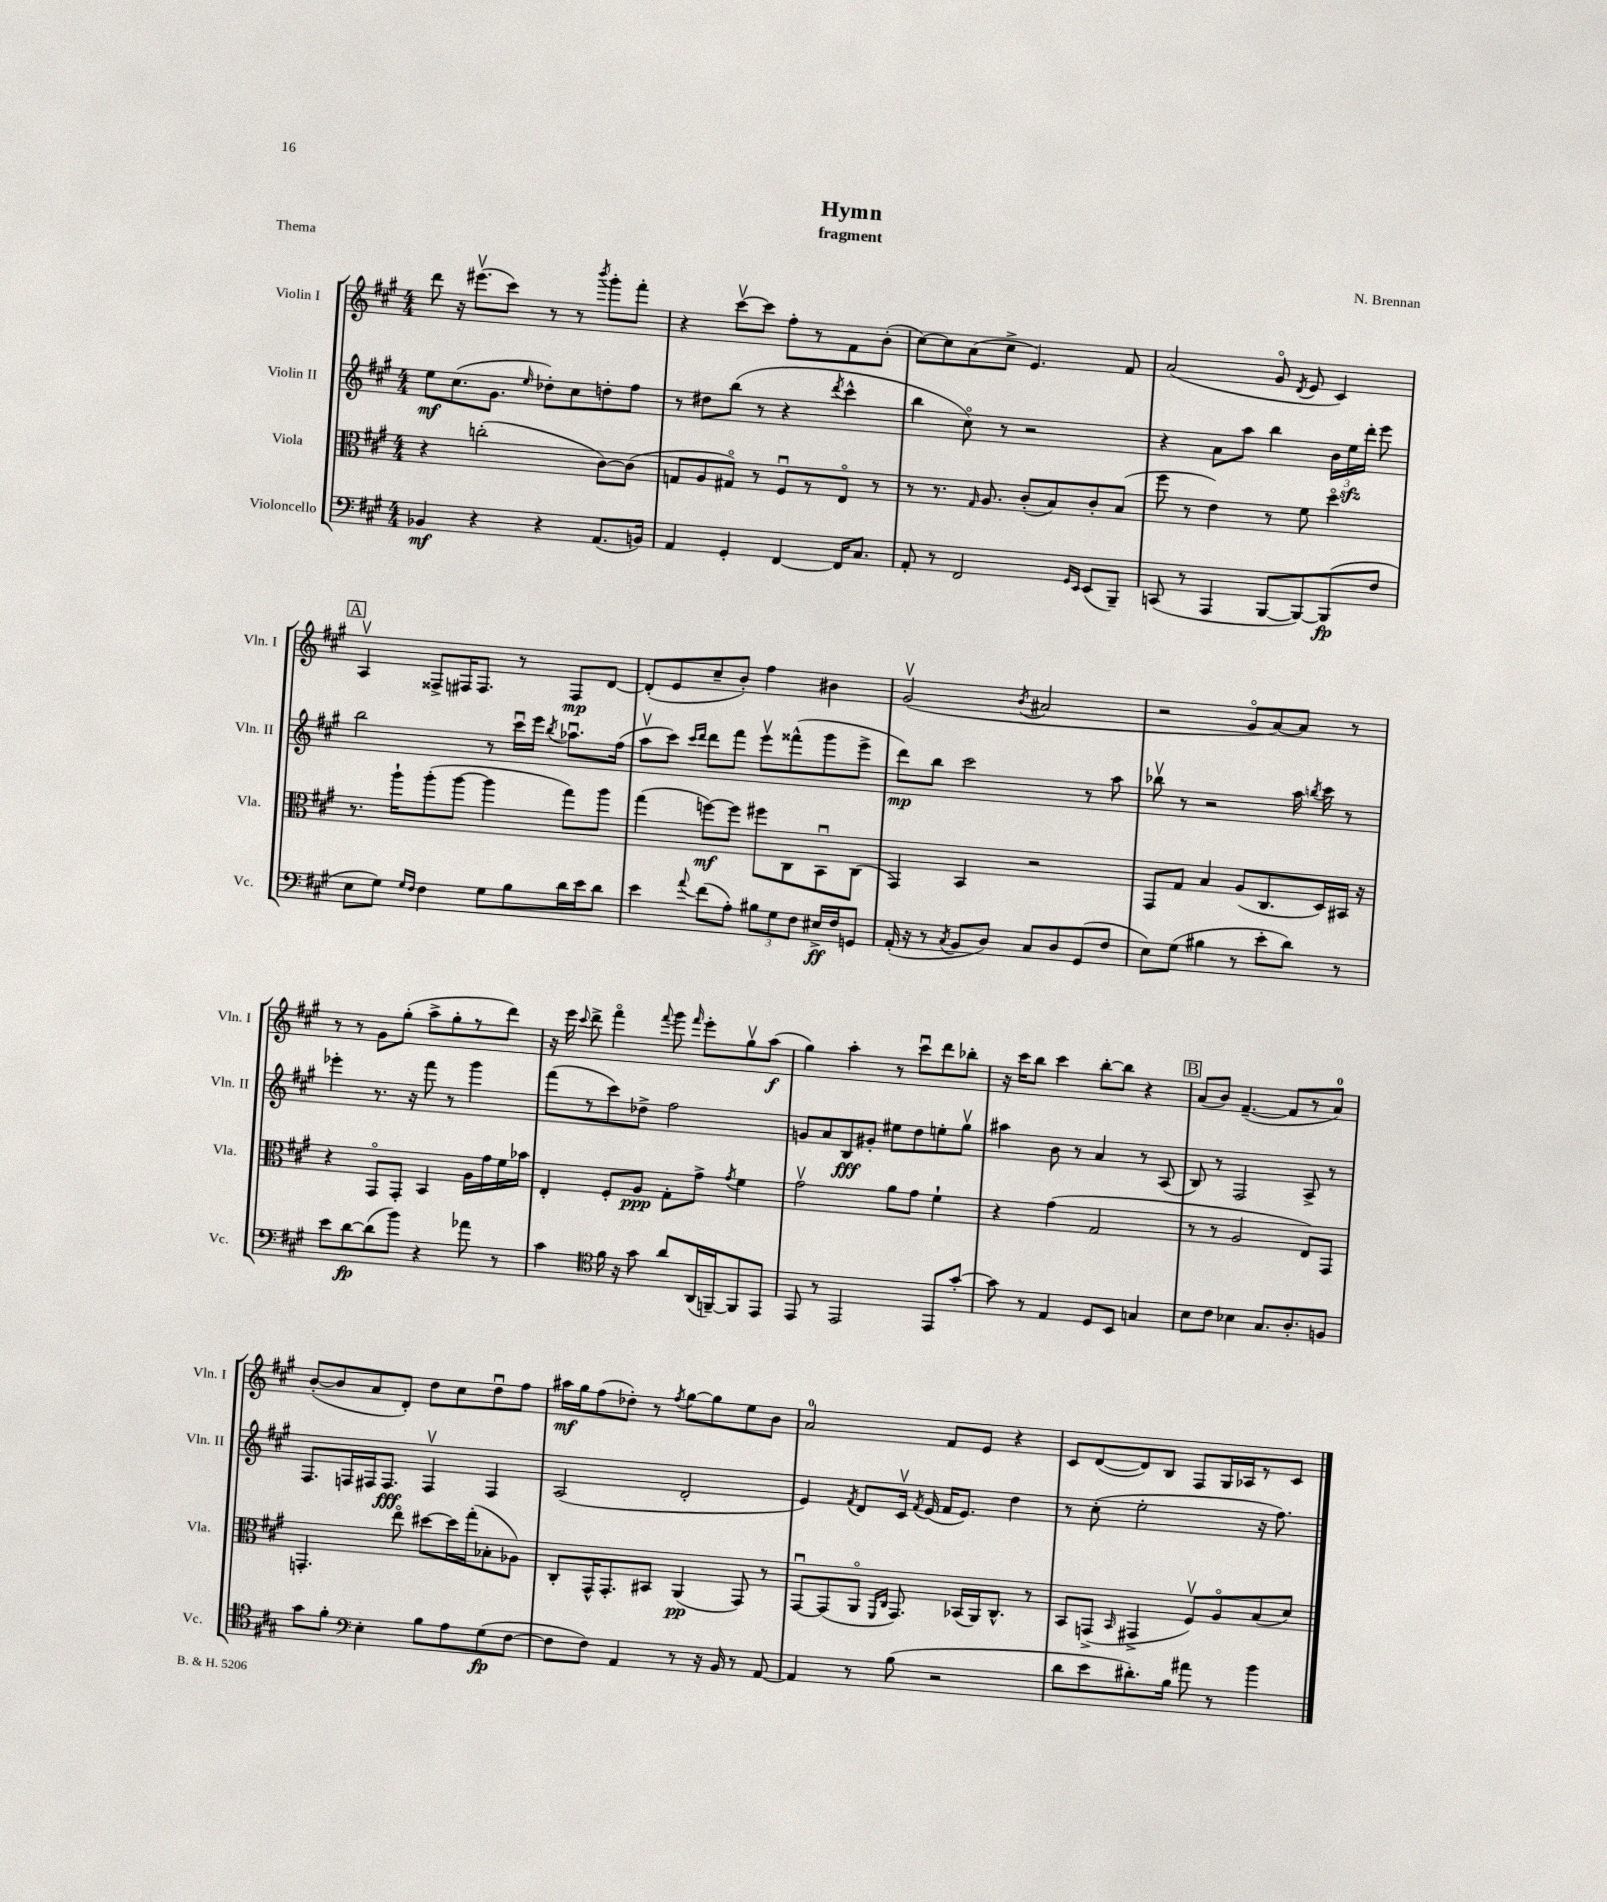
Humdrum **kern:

**kern	**dynam	**kern	**dynam	**kern	**dynam	**kern	**dynam
*part4	*part4	*part3	*part3	*part2	*part2	*part1	*part1
*staff4	*staff4	*staff3	*staff3	*staff2	*staff2	*staff1	*staff1
*I"Violoncello	*	*I"Viola	*	*I"Violin II	*	*I"Violin I	*
*I'Vc.	*	*I'Vla.	*	*I'Vln. II	*	*I'Vln. I	*
*clefF4	*	*clefC3	*	*clefG2	*	*clefG2	*
*k[f#c#g#]	*	*k[f#c#g#]	*	*k[f#c#g#]	*	*k[f#c#g#]	*
*M4/4	*	*M4/4	*	*M4/4	*	*M4/4	*
=1	=1	=1	=1	=1	=1	=1	=1
4BB-X/	mf	4r	.	8ee\L	mf	8ddd\	.
.	.	.	.	(8.cc#\	.	16r	.
.	.	.	.	.	.	(8.eee#Xv\L	.
4r	.	(2ccn'\	.	.	.	.	.
.	.	.	.	8.g#\J	.	.	.
.	.	.	.	.	.	8ccc#\J)	.
.	.	.	.	16qqee/	.	.	.
4r	.	.	.	8dd-X'\L)	.	8r	.
.	.	.	.	8cc#\	.	8r	.
.	.	.	.	.	.	8qbbb/	.
(8.AA/L	.	[8c#\L)	.	8ddn'\	.	8ggg#'\L	.
.	.	(8c#\J]	.	8ff#\J	.	8fff#'\J	.
16BBn/Jk)	.	.	.	.	.	.	.
=2	=2	=2	=2	=2	=2	=2	=2
4AA/	.	8Gn/L	.	8r	.	4r	.
.	.	8A/	.	8dd#X\L	.	.	.
4GG#'/	.	8G#X/J)	.	(8bb\J	.	[8ccc#v\L	.
.	.	8r	.	8r	.	8ccc#\J]	.
[4FF#/	.	8F#u/L	.	4r	.	8ff#'\L	.
.	.	8r	.	.	.	8r	.
.	.	.	.	8qddd/	.	.	.
16FF#/KL]	.	8E/J	.	4ccc#^^\	.	8f#\	.
8.C#/J	.	.	.	.	.	.	.
.	.	8r	.	.	.	(8b'\J	.
=3	=3	=3	=3	=3	=3	=3	=3
8AA'/	.	8r	.	4bb\	.	[8cc#\L)	.
8r	.	8.r	.	.	.	8cc#\]	.
2FF#/	.	.	.	8cc#\)	.	(8a\	.
.	.	16qqG#/	.	.	.	.	.
.	.	8.A/	.	.	.	.	.
.	.	.	.	8r	.	8cc#^\J	.
.	.	(8c#'/L	.	2r	.	4.e/)	.
.	.	8B/)	.	.	.	.	.
16qqGG#/LL	.	.	.	.	.	.	.
16qqEE/JJ	.	.	.	.	.	.	.
(8EE/L	.	8c#'/	.	.	.	.	.
8BBB~/J)	.	(8B/J	.	.	.	8f#/	.
=4	=4	=4	=4	=4	=4	=4	=4
(8CCn/	.	8ff#\	.	4r	.	(2a/	.
8r	.	8r	.	.	.	.	.
4AAA/	.	4e\)	.	8a\L	.	.	.
.	.	.	.	8aa\J	.	.	.
[8BBB/L	.	8r	.	4bb\	.	8g#/	.
.	.	.	.	.	.	8qd/	.
8BBB/_)	.	8f#\	.	.	.	8e/	.
(8BBB/]	fp	4dd\	.	24b\LL	.	4c#/)	.
.	.	.	.	24eezz\	.	.	.
.	.	.	.	24ddd'\JJ	.	.	.
8F#/J	.	.	.	8eee\	.	.	.
!!LO:LB:g=z
!!LO:REH:place=s1:t=A
=5	=5	=5	=5	=5	=5	=5	=5
8E\L	.	8.r	.	2bb\	.	4Av/	.
8G#\J)	.	.	.	.	.	.	.
.	.	16aa`\KL	.	.	.	.	.
16qqG#/LL	.	.	.	.	.	.	.
16qqF#/JJ	.	.	.	.	.	.	.
4F#\	.	(8aa'\	.	.	.	8F##X^/L	.
.	.	[8aa\J	.	.	.	16F#X/K	.
.	.	.	.	.	.	8.F#/J	.
8G#\L	.	4aa\]	.	8r	.	.	.
8B\	.	.	.	16ccc#u\LL	.	8r	.
.	.	.	.	16eee\JJ	.	.	.
.	.	.	.	8qbb/	.	.	.
16d\L	.	8gg#\L)	.	8.aa-Xu\L	.	8F#/L	mp
16e\J	.	.	.	.	.	.	.
8d\J	.	8aa\J	.	.	.	[8d/J	.
.	.	.	.	(16ff#\Jk	.	.	.
=6	=6	=6	=6	=6	=6	=6	=6
4e\	.	(4gg#\	.	8aav\L	.	(8d'/L]	.
.	.	.	.	8ccc#\J)	.	8e/	.
.	.	.	.	16qqccc#/LL	.	.	.
8qqa/	.	.	.	16qqddd/JJ	.	.	.
(8f#\L	.	[8ffn\L)	mf	8ddd\L	.	8cc#~/	.
8A'\J)	.	8ff\J]	.	8fff#\J	.	8b'/J)	.
12B#X\L	.	8ff#X\L	.	8eeev\L	.	4ff#\	.
12G#\	.	.	.	.	.	.	.
.	.	8C#\	.	(8fff##X^^\	.	.	.
12F#\J	.	.	.	.	.	.	.
16E#X^/LL	ff	8BBu\	.	8ggg#\	.	4b#X\	.
16F#/J	.	.	.	.	.	.	.
8GGn/J	.	(8C#\J	.	8eee^\J	.	.	.
=7	=7	=7	=7	=7	=7	=7	=7
(16AA'/	.	4GG#/)	.	8ddd\L)	mp	(2g#v/	.
16r	.	.	.	.	.	.	.
8r	.	.	.	8bb\J	.	.	.
8qC#/	.	.	.	.	.	.	.
8BB/L	.	4BB/	.	2ccc#\	.	.	.
8D/J)	.	.	.	.	.	.	.
.	.	.	.	.	.	8qb/	.
8C#/L	.	2r	.	.	.	2a#X/	.
8D/	.	.	.	.	.	.	.
(8GG#/	.	.	.	8r	.	.	.
8F#/J	.	.	.	8aa\	.	.	.
=8	=8	=8	=8	=8	=8	=8	=8
8E\L)	.	8GG#/L	.	8bb-Xv\	.	2r	.
(8G#\J	.	8G#/J	.	8r	.	.	.
4B#X\	.	4B/	.	2r	.	.	.
8r	.	(8A/L	.	.	.	8g#/L	.
8e'\L	.	8.C#/	.	.	.	[8a/)	.
8d\J)	.	.	.	16aa\	.	8a/J]	.
.	.	.	.	8qbbn/	.	.	.
.	.	16D/L)	.	16ccc#\	.	.	.
8r	.	16BB#X/JJ	.	8r	.	8r	.
.	.	16r	.	.	.	.	.
!!LO:LB:g=z
=9	=9	=9	=9	=9	=9	=9	=9
8e\L	.	4r	.	4eee-X'\	.	8r	.
[8d\	fp	.	.	.	.	8r	.
(8d\]	.	8GG#/L	.	8.r	.	8g#\L	.
8b\J)	.	8GG#'/J	.	.	.	(8gg#'\J	.
.	.	.	.	16r	.	.	.
4r	.	4BB/	.	8fff#\	.	8aa^\L	.
.	.	.	.	8r	.	8gg#'\	.
8a-X\	.	16A\LL	.	4ggg#\	.	8r	.
.	.	16g#\	.	.	.	.	.
8r	.	16f#\	.	.	.	8ddd\J)	.
.	.	16b-X\JJ	.	.	.	.	.
=10	=10	=10	=10	=10	=10	=10	=10
4c#\	.	4E'/	.	(8fff#\L	.	16r	.
.	.	.	.	.	.	16eee\	.
.	.	.	.	.	.	8qqccc#/	.
.	.	.	.	8r	.	8ddd^\	.
*clefC4	*	*	*	*	*	*	*
16f#\	.	8F#'/L	.	8ccc#\)	.	4fff#\	.
16r	.	.	.	.	.	.	.
8g#\	.	8A/J	ppp	8dd-X^\J	.	.	.
.	.	.	.	.	.	8qqfff#/	.
8a/L	.	8G#'\L	.	2ff#\	.	8ggg#\	.
.	.	.	.	.	.	16qqfff#/	.
(16AA/L	.	8g#^\J	.	.	.	8eee'\L	.
[16FFn~/J)	.	.	.	.	.	.	.
.	.	8qg#/	.	.	.	.	.
8FF/]	.	4f#\	.	.	.	8gg#v\	.
8EE/J	.	.	.	.	.	(8aa\J	f
=11	=11	=11	=11	=11	=11	=11	=11
8EE/	.	2g#v\	.	8gn/L	.	4gg#\)	.
8r	.	.	.	8a/	.	.	.
2EE/	.	.	.	8B/	fff	4aa'\	.
.	.	.	.	8g#X'/J	.	.	.
.	.	8a\L	.	8ee#X\L	.	8r	.
.	.	8g#\J	.	8dd\	.	8ccc#u\L	.
8EE/L	.	4f#`\	.	8een'\	.	8ddd\	.
[8g#'/J	.	.	.	8gg#v\J	.	8bb-X'\J	.
=12	=12	=12	=12	=12	=12	=12	=12
8g#\]	.	4r	.	4aa#X\	.	16r	.
.	.	.	.	.	.	16ccc#\KL	.
8r	.	.	.	.	.	8bb\J	.
4E/	.	(4g#\	.	8b\	.	4ccc#\	.
.	.	.	.	8r	.	.	.
8D/L	.	2G#/	.	4a/	.	[8bb'\L	.
8BB/J	.	.	.	.	.	8bb\J]	.
4Gn/	.	.	.	8r	.	4r	.
.	.	.	.	(8A/	.	.	.
!!LO:REH:place=s1:t=B
=13	=13	=13	=13	=13	=13	=13	=13
8B\L	.	8r	.	8B/)	.	(8a/L	.
8c#\J	.	8r	.	8r	.	8b/J)	.
4B-X\	.	2A/	.	2F#/	.	([4.f#~/	.
8.G#/L	.	.	.	.	.	.	.
.	.	.	.	.	.	8f#/L]	.
8.A'/	.	.	.	.	.	.	.
.	.	8E/L)	.	8A^/	.	8r	.
8Fn/J	.	8GG#/J	.	8r	.	8a/J)	.
!!LO:LB:g=z
=14	=14	=14	=14	=14	=14	=14	=14
8g#\L	.	4.GGn'/	.	8.F#/L	.	([8b'/L	.
8f#'\J	.	.	.	.	.	8b/]	.
.	.	.	.	16Fn/L	.	.	.
*clefF4	*	*	*	*	*	*	*
4E'\	.	.	.	16F#X/J	.	8a/	.
.	.	.	.	8.F#/J	fff	.	.
.	.	8ee\	.	.	.	8d'/J)	.
8B\L	.	[8dd#X\L	.	4F#v/	.	8dd\L	.
8A\	.	16dd#\L]	.	.	.	8cc#\	.
.	.	(16gg#'\J	.	.	.	.	.
(8G#\	fp	8B-X'\	.	4F#/	.	8ddu\	.
[8F#\J	.	8A-X\J)	.	.	.	8ff#\J	.
=15	=15	=15	=15	=15	=15	=15	=15
8F#\L]	.	8C#'/L	.	(2A/	.	16aa#X\LL	mf
.	.	.	.	.	.	16gg#\J	.
8F#\J)	.	16GG#^^/K	.	.	.	(8ff#\	.
.	.	8.GG#'/	.	.	.	.	.
4AA/	.	.	.	.	.	8dd-X'\J)	.
.	.	8BB#X/J	.	.	.	8r	.
.	.	.	.	.	.	8qff#/	.
8r	.	(4AA/	pp	2d'/	.	[8gg#\L	.
16r	.	.	.	.	.	8gg#\]	.
16BB/	.	.	.	.	.	.	.
8r	.	8GG#/)	.	.	.	8ee\	.
[8AA/	.	8r	.	.	.	8b\J	.
=16	=16	=16	=16	=16	=16	=16	=16
4AA/]	.	[8GG#u/L	.	4e/)	.	2a/	.
.	.	(8GG#/]	.	.	.	.	.
.	.	.	.	8qf#/	.	.	.
8r	.	8AA/J	.	8d/L	.	.	.
.	.	16qqFF#/LL	.	.	.	.	.
.	.	16qqC#/JJ	.	.	.	.	.
(8B\	.	8.GG#/)	.	16c#v/Jk	.	.	.
.	.	.	.	8qf#/	.	.	.
.	.	.	.	(16e/	.	.	.
2r	.	.	.	16f#/KL	.	8f#/L	.
.	.	(16BB-X/LL	.	8.e/J)	.	.	.
.	.	16AA/J)	.	.	.	8e/J	.
.	.	8.C#^^/J	.	.	.	.	.
.	.	.	.	4dd\	.	4r	.
.	.	8r	.	.	.	.	.
=17	=17	=17	=17	=17	=17	=17	=17
8d\L	.	8BB/L	.	8r	.	8c#/L	.
8e\	.	(8GGn^/J	.	(8cc#'\	.	([8d/	.
.	.	16qqBB/	.	.	.	.	.
8.d#X'\)	.	4GG#X^/	.	2ee'\	.	8d/])	.
.	.	.	.	.	.	8B/J	.
16B\Jk	.	.	.	.	.	.	.
8a#X\	.	8F#v/L)	.	.	.	8F#/L	.
8r	.	8A/	.	.	.	16G#/L	.
.	.	.	.	.	.	16A-X/J	.
4b\	.	(8B/	.	16r	.	8r	.
.	.	.	.	8.ff#\)	.	.	.
.	.	8d/J)	.	.	.	8c#/J	.
==	==	==	==	==	==	==	==
*-	*-	*-	*-	*-	*-	*-	*-
